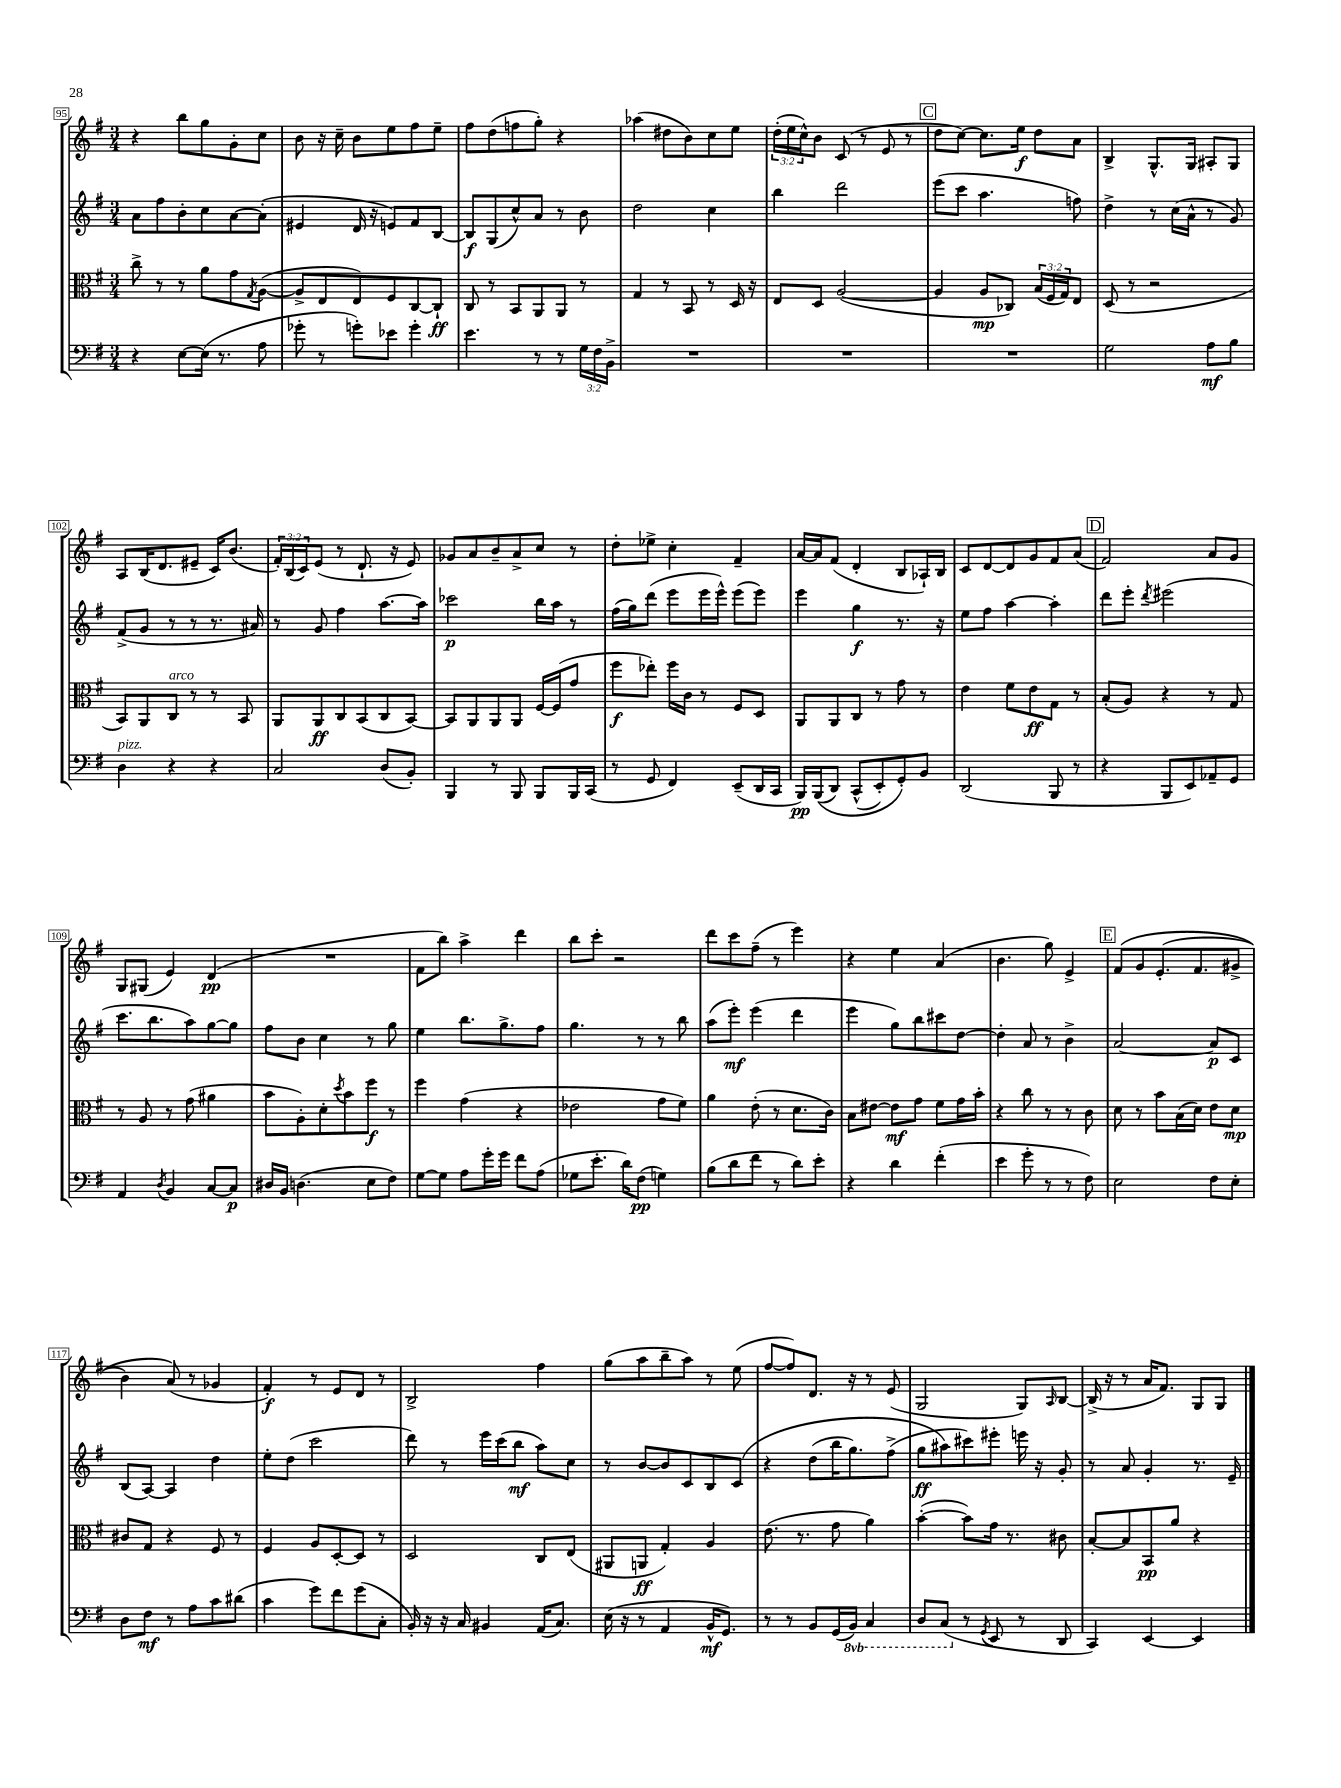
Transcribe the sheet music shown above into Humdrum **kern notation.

**kern	**kern	**kern	**kern
*staff4	*staff3	*staff2	*staff1
*clefF4	*clefC3	*clefG2	*clefG2
*k[f#]	*k[f#]	*k[f#]	*k[f#]
*M3/4	*M3/4	*M3/4	*M3/4
4r	8cc^\	8a\L	4r
.	8r	8ff#\	.
[8E\L	8r	8b'\	8bb\L
(16E\]Jk	8a\L	8cc\	8gg\
8.r	.	.	.
.	8g\	[8a\	8g'\
.	8qG/	.	.
8A\	([8A\J	(8a'\]J	8cc\J
=	=	=	=
8g-'\	8A^/]L	4e#/	8b\
8r	8E/	.	16r
.	.	.	16cc~\
8g'\L)	8E/)	16d/	8b\L
.	.	16r	.
8e-\J	8F#/	8e/L)	8ee\
4g'\	[8C/	8f#/	8ff#\
.	8C`/]J	[8B/J	8ee~\J
=	=	=	=
4.e\	8C/	8B/]L	8ff#\L
.	8r	(8G/	(8dd\
.	8BB/L	8cc^^/)	8ff\
8r	8AA/	8a/J	8gg'\J)
8r	8AA/J	8r	4r
24G\LL	8r	8b\	.
24F#\	.	.	.
24BB^\JJ	.	.	.
=	=	=	=
2.r	4G/	2dd\	(4aa-\
.	8r	.	8dd#\L
.	8BB/	.	8b\)
.	8r	4cc\	8cc\
.	16D/	.	8ee\J
.	16r	.	.
=	=	=	=
2.r	8E/L	4bb\	(24dd'\LL
.	.	.	24ee\
.	.	.	24cc^^\J)
.	8D/J	.	8b\J
.	([2A/	2ddd\	(8c/
.	.	.	8r
.	.	.	8e/
.	.	.	8r
=	=	=	=
2.r	4A/]	(8eee\L	8dd\L
.	.	8ccc\J	[8cc\J)
.	8A/L	4.aa\	8.cc\]L
.	8C-/J)	.	.
.	.	.	16ee\Jk
.	(24B/LL	.	8dd\L
.	24F#/	.	.
.	24G/J)	.	.
.	8E/J	8ff\)	8a\J
=	=	=	=
2G\	(8D/	4dd^\	4B^/
.	8r	.	.
.	2r	8r	8.G^^/L
.	.	(16cc\LL	.
.	.	16a^^\JJ	16G/Jk
8A\L	.	8r	8A#'/L
8B\J	.	8g/)	8G/J
=	=	=	=
4D\	8BB/L)	(8f#^/L	8A/L
.	8AA/	8g/J	(16B/K
.	.	.	8.d/
4r	8C/J	8r	.
.	8r	8r	8e#~/J
4r	8r	8.r	16c/LK)
.	.	.	(8.b/J
.	8BB/	.	.
.	.	16a#/)	.
=	=	=	=
2C/	8AA/L	8r	24f#'/LL)
.	.	.	(24B/
.	.	.	24c/J)
.	8AA/	8g/	(8e/J
.	8C/	4ff#\	8r
.	(8BB/	.	8.d`/
(8D/L	8C/	[8.aa\L	.
.	.	.	16r
8BB'/J)	[8BB/J)	.	8e/)
.	.	16aa\]Jk	.
=	=	=	=
4BBB/	8BB/]L	2ccc-\	8g-/L
.	8AA/	.	8a/
8r	8AA/	.	8b~/
8BBB/	8AA/J	.	8a^/
8BBB/L	[16F#/LL	16bb\LL	8cc/J
.	(16F#/]J	16aa\JJ	.
16BBB/L	8g/J	8r	8r
(16CC/JJ	.	.	.
=	=	=	=
8r	8ff#\L	(16ff#\LL	8dd'\L
.	.	16gg\J)	.
8GG/	8ee-'\J)	(8ddd\J	8ee-^\J
4FF#/)	16ff#\LL	8eee\L	4cc'\
.	16c\JJ	.	.
.	8r	16eee\L	.
.	.	16eee^^\JJ)	.
(8EE~/L	8F#/L	(8eee\L	4f#~/
16DD/L	8D/J	8eee\J)	.
16CC/JJ	.	.	.
=	=	=	=
16BBB/LL)	8AA/L	4eee\	[16a/LL
&((16BBB/J	.	.	16a/]J
8DD/J)	8AA/	.	(8f#/J
(8CC^^/L	8C/J	4gg\	4d'/
8EE'/)	8r	.	.
8GG'/&)	8g\	8.r	8B/L
8BB/J	8r	.	16A-`/L)
.	.	16r	16B/JJ
=	=	=	=
(2DD/	4e\	8ee\L	8c/L
.	.	8ff#\J	[8d/
.	8f#\L	[4aa\	8d/]
.	8e\	.	8g/
8BBB/	8G\J	4aa'\]	8f#/
8r	8r	.	(8a/J
=	=	=	=
4r	(8B'/L	8ddd\L	2f#/)
.	8A/J)	8eee'\J	.
.	.	8qddd/	.
8BBB/L	4r	(2eee#\	.
8EE/)	.	.	.
8AA-~/	8r	.	8a/L
8GG/J	8G/	.	8g/J
=	=	=	=
4AA/	8r	8.ccc\L	8G/L
.	8A/	.	(8G#/J
.	.	8.bb\	.
8qD/	.	.	.
4BB/	8r	.	4e/)
.	(8g\	8aa\)	.
[8C/L	4a#\	[8gg\	(4d/
8C/]J	.	8gg\]J	.
=	=	=	=
16D#/LL	8b\L	8ff#\L	2.r
16BB/JJ	.	.	.
(4.D\	8A'\)	8b\J	.
.	8d'\	4cc\	.
.	8qdd/	.	.
.	8b\	.	.
8E\L	8ff#\J	8r	.
8F#\J)	8r	8gg\	.
=	=	=	=
[8G\L	4ff#\	4ee\	8f#\L
8G\]J	.	.	8bb\J)
8A\L	(4g\	8.bb\L	4aa^\
16g'\L	.	.	.
16g\JJ	.	8.gg^\	.
8f#\L	4r	.	4ddd\
(8A\J	.	8ff#\J	.
=	=	=	=
8G-\L	2e-\	4.gg\	8bb\L
8.e'\J	.	.	8ccc'\J
.	.	.	2r
16d\LK)	.	.	.
(8F#\J	.	8r	.
4G\)	8g\L	8r	.
.	8f#\J)	8bb\	.
=	=	=	=
(8B\L	4a\	(8aa\L	8ddd\L
8d\	.	8eee'\J)	8ccc\
8f#\J	(8e'\	(4eee\	(8ff#~\J
8r	8r	.	8r
8d\L)	8.d\L	4ddd\	4eee\)
8e'\J	.	.	.
.	16c\Jk)	.	.
=	=	=	=
4r	8B\L	4eee\	4r
.	[8e#\J	.	.
4d\	8e#\]L	8gg\L)	4ee\
.	8g\J	8bb\	.
(4f#'\	8f#\L	8ccc#\	(4a/
.	16g\L	[8dd\J	.
.	16b'\JJ	.	.
=	=	=	=
4e\	4r	4dd'\]	4.b\
8g'\	8cc\	8a/	.
8r	8r	8r	8gg\)
8r	8r	4b^\	4e^/
8F#\)	8c\	.	.
=	=	=	=
2E\	8d\	[2a/	&(8f#/L
.	8r	.	8g/
.	8b\L	.	(8.e'/
.	(16B\L	.	.
.	16d\JJ)	.	8.f#/
8F#\L	8e\L	8a/]L	.
8E'\J	8d\J	8c/J	8g#^/J
=	=	=	=
8D\L	8c#/L	(8B/L	4b\)
8F#\J	8G/J	[8A/J)	.
8r	4r	4A/]	(8a/&)
8A\L	.	.	8r
8c\	8F#/	4dd\	4g-/
(8d#\J	8r	.	.
=	=	=	=
4c\	4F#/	8ee'\L	4f#'/)
.	.	(8dd\J	.
8g\L)	8A/L	2ccc\	8r
8f#\	[8D'/	.	8e/L
(8g\	8D/]J	.	8d/J
8C'\J	8r	.	8r
=	=	=	=
16BB'/)	2D/	8ddd\)	2B^/
16r	.	.	.
16r	.	8r	.
16C/	.	.	.
4BB#/	.	16eee\LL	.
.	.	(16ccc\J	.
.	.	8bb\J	.
(16AA/LK	8C/L	8aa\L)	4ff#\
8.C/J)	.	.	.
.	(8E/J	8cc\J	.
=	=	=	=
(16E\	8AA#/L	8r	(8gg\L
16r	.	.	.
8r	8AA/J	[8b/L	8aa\
4AA/	4G'/)	8b/]	8bb~\
.	.	8c/	8aa\J)
16BB^^/LK	4A/	8B/	8r
8.GG/J)	.	.	.
.	.	&(8c/J	(8ee\
=	=	=	=
8r	(8.e\	4r	[8ff#/L
8r	.	.	8ff#/])
.	8.r	.	.
8BB/L	.	(8dd\L	8.d/J
(16GG/L	8g\	16bb\K	.
16BBB/JJ)	.	8.gg\)	16r
4CC/	4a\)	.	8r
.	.	(8ff#^\J	(8e/
=	=	=	=
8DD/L	([4b'\	8gg\L	2G/
(8CC/J	.	8aa#\&)	.
8r	8b\]L)	8ccc#\)	.
8qGG/	.	.	.
8EE/	16g\Jk	8eee#'\J	.
.	8.r	.	.
8r	.	16eee\	8G/L)
.	.	16r	.
.	.	.	16qqA/
8DD/	8c#\	8g'/	[8B/J
=	=	=	=
4CC/)	[8B'/L	8r	(16B^/]
.	.	.	16r
.	8B/]	8a/	8r
[4EE/	8BB/	4g'/	16a/LK
.	.	.	8.f#/J)
.	8a/J	.	.
4EE/]	4r	8.r	8G/L
.	.	.	8G/J
.	.	16e~/	.
==	==	==	==
*-	*-	*-	*-
